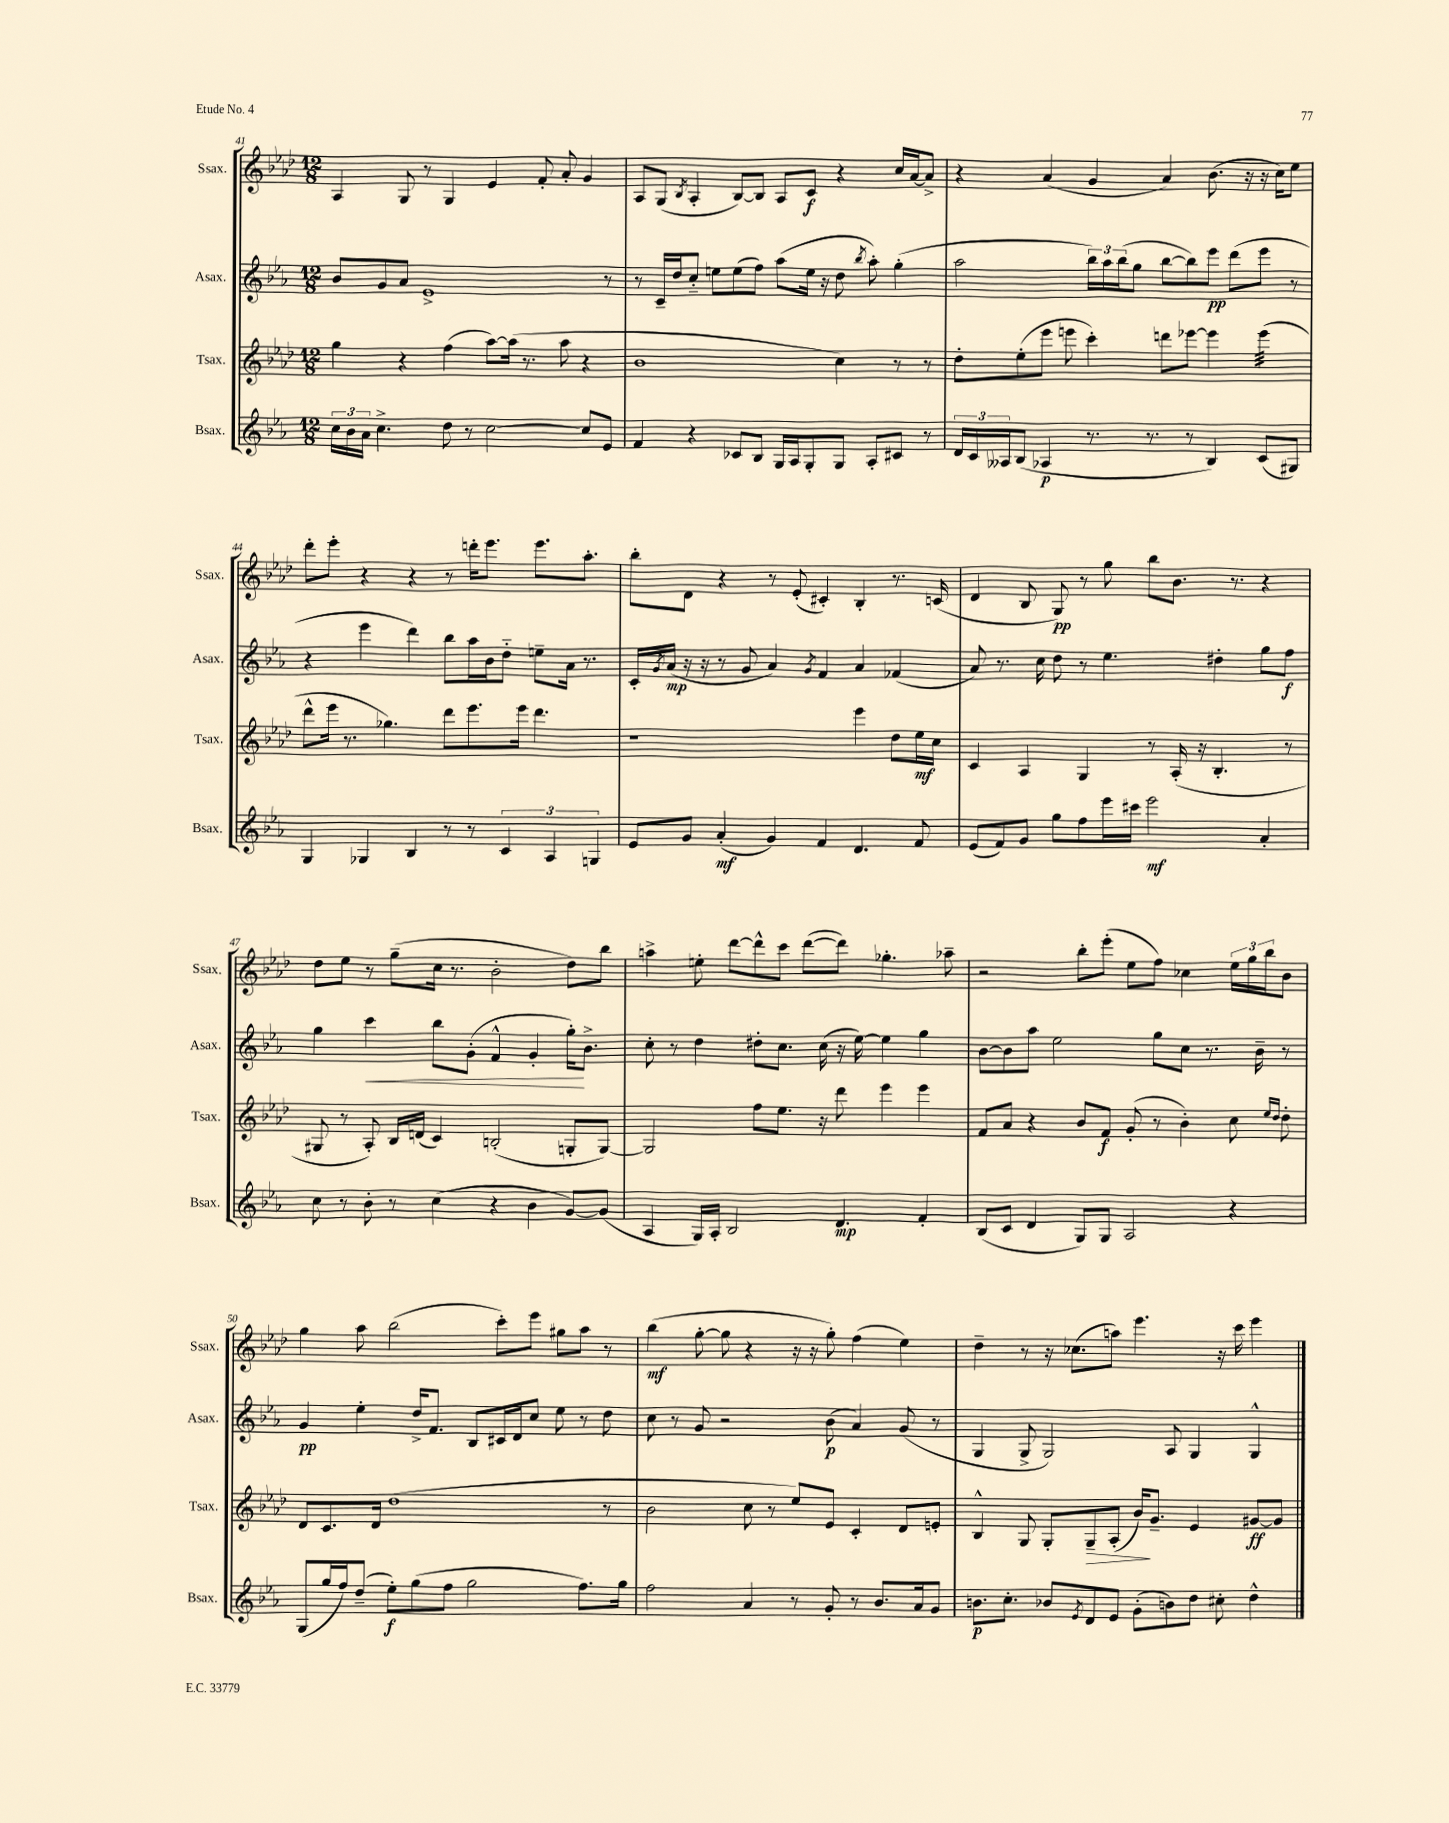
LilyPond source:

<<
\new StaffGroup <<
\new Staff = "s0" \with { instrumentName = "Ssax." shortInstrumentName = "Ssax." } {
    \clef treble \key aes \major \numericTimeSignature \time 12/8
    aes4 g8 r8 g4 ees'4 f'8-. aes'8-. g'4 |
    aes8 g8( \acciaccatura { bes8 } aes4-. bes8~) bes8 aes8 c'8\f r4 c''16 aes'16~ aes'8-> |
    r4 aes'4( g'4 aes'4) bes'8.( r16 r16 c''16) ees''8 |
    des'''8-. ees'''8-. r4 r4 r8 d'''16-. ees'''8. ees'''8. aes''8.-. |
    bes''8-. des'8 r4 r8 ees'8-.( cis'4-.) bes4-. r8. c'16( |
    des'4 bes8 g8\pp) r8 g''8 bes''8 bes'8. r8. r4 |
    des''8 ees''8 r8 g''8--( c''16 r8. bes'2-. des''8) bes''8 |
    a''4-> e''8-. des'''8~ des'''8-^ c'''8 des'''8~( des'''8) ges''4.-. aes''8-- |
    r2 bes''8-. ees'''8-.( ees''8 f''8) ces''4 \tuplet 3/2 { ees''16 g''16 bes''16 } bes'8 |
    g''4 aes''8 bes''2( c'''8-.) ees'''8 gis''8 aes''8 r8 |
    bes''4\mf( g''8~-. g''8 r4 r16 r16 g''8-.) f''4( ees''4) |
    des''4-- r8 r16 ces''8.( a''8) ees'''4. r16 c'''16 ees'''4 \bar "|." |
}
\new Staff = "s1" \with { instrumentName = "Asax." shortInstrumentName = "Asax." } {
    \clef treble \key ees \major \numericTimeSignature \time 12/8
    bes'8 g'8 aes'8 ees'1-> r8 |
    r8 c'16-- d''16 c''8-_ e''8 e''8( f''8) aes''8( e''16 r16 d''8 \acciaccatura { bes''8 } aes''8-.) g''4-.( |
    aes''2 \tuplet 3/2 { bes''16) aes''16 bes''16( } g''8 bes''8~ bes''8) ees'''8\pp d'''8( ees'''8 r8 |
    r4 ees'''4 d'''4) bes''8 aes''16 bes'16 d''8-_ e''8-- aes'16 r8. |
    c'16-. \acciaccatura { g'8 } aes'16\mp( r16 r16 r8 g'8 aes'4) \acciaccatura { g'8 } f'4 aes'4 fes'4( |
    aes'8) r8. c''16 d''8 r8 ees''4. dis''4-. g''8 f''8\f |
    g''4 c'''4\< bes''8 g'8-.( f'4-^ g'4-. g''16-.\!) bes'8.-> |
    c''8-. r8 d''4 dis''8-. c''8. c''16( r16 ees''16~) ees''4 g''4 |
    bes'8~ bes'8 aes''8 ees''2 g''8 c''8 r8. bes'16-- r8 |
    g'4\pp ees''4-. d''16-> f'8. bes8 cis'16 d'16 c''8 ees''8 r8 d''8 |
    c''8 r8 g'8 r2 bes'8\p( aes'4) g'8( r8 |
    g4 g8-> g2) aes8 g4 g4-^ \bar "|." |
}
\new Staff = "s2" \with { instrumentName = "Tsax." shortInstrumentName = "Tsax." } {
    \clef treble \key aes \major \numericTimeSignature \time 12/8
    g''4 r4 f''4( aes''8~) aes''16( r8. aes''8 r4 |
    bes'1 c''4) r8 r8 |
    des''8-. ees''8-.( ees'''8 e'''8 c'''4-.) d'''8 ees'''8~ ees'''4 ees'''4:32( |
    des'''8-^ ees'''16 r8. ges''4.) des'''8 ees'''8. ees'''16 des'''4. |
    r1 ees'''4 des''8 ees''16\mf c''16 |
    c'4 aes4 g4 r8 aes16-.( r16 bes4.-. r8 |
    gis8 r8 aes8-.) bes16 d'16( c'4) b2-.( g8-. g8~) |
    g2 f''8 ees''8. r16 des'''8 ees'''4 ees'''4 |
    f'8 aes'8 r4 bes'8 f'8\f g'8-.( r8 bes'4-.) c''8 \grace { ees''16 des''16 } des''8-. |
    des'8 c'8. des'16 des''1( r8 |
    bes'2 c''8 r8 ees''8) ees'8 c'4-. des'8 e'8-. |
    bes4-^ g8 g8-. g8--\> aes8-.( bes'16\!) g'8.-- ees'4 gis'8~\ff gis'8 \bar "|." |
}
\new Staff = "s3" \with { instrumentName = "Bsax." shortInstrumentName = "Bsax." } {
    \clef treble \key ees \major \numericTimeSignature \time 12/8
    \tuplet 3/2 { c''16 bes'16 aes'16 } c''4.-> d''8 r8 c''2~ c''8 ees'8 |
    f'4 r4 ces'8 bes8 g16 aes16 g8-. g8 aes8-. cis'8 r8 |
    \tuplet 3/2 { d'16 c'16 aeses16 } bes8( aes4\p r8. r8. r8 bes4) c'8( gis8) |
    g4 ges4 bes4 r8 r8 \tuplet 3/2 { c'4 aes4 g4 } |
    ees'8 g'8 aes'4-.\mf( g'4) f'4 d'4. f'8 |
    ees'8( f'8) g'8 g''8 f''8 ees'''16 cis'''16 ees'''2\mf aes'4-. |
    c''8 r8 bes'8-. r8 c''4( r4 bes'4 g'8~) g'8( |
    aes4 g16) aes16-. bes2 d'4.\mp f'4-. |
    bes8( c'8 d'4 g8) g8 aes2 r4 |
    g8( g''16 f''16) d''8--( ees''8-.\f) g''8( f''8 g''2 f''8.) g''16 |
    f''2 aes'4 r8 g'8-. r8 bes'8. aes'16 g'8 |
    b'8.\p c''8.-. bes'8 \acciaccatura { ees'8 } d'8 ees'8 g'8-.( b'8) d''8 cis''8-. d''4-^ \bar "|." |
}
>>
>>
\layout { \context { \Score currentBarNumber = #41 } }
